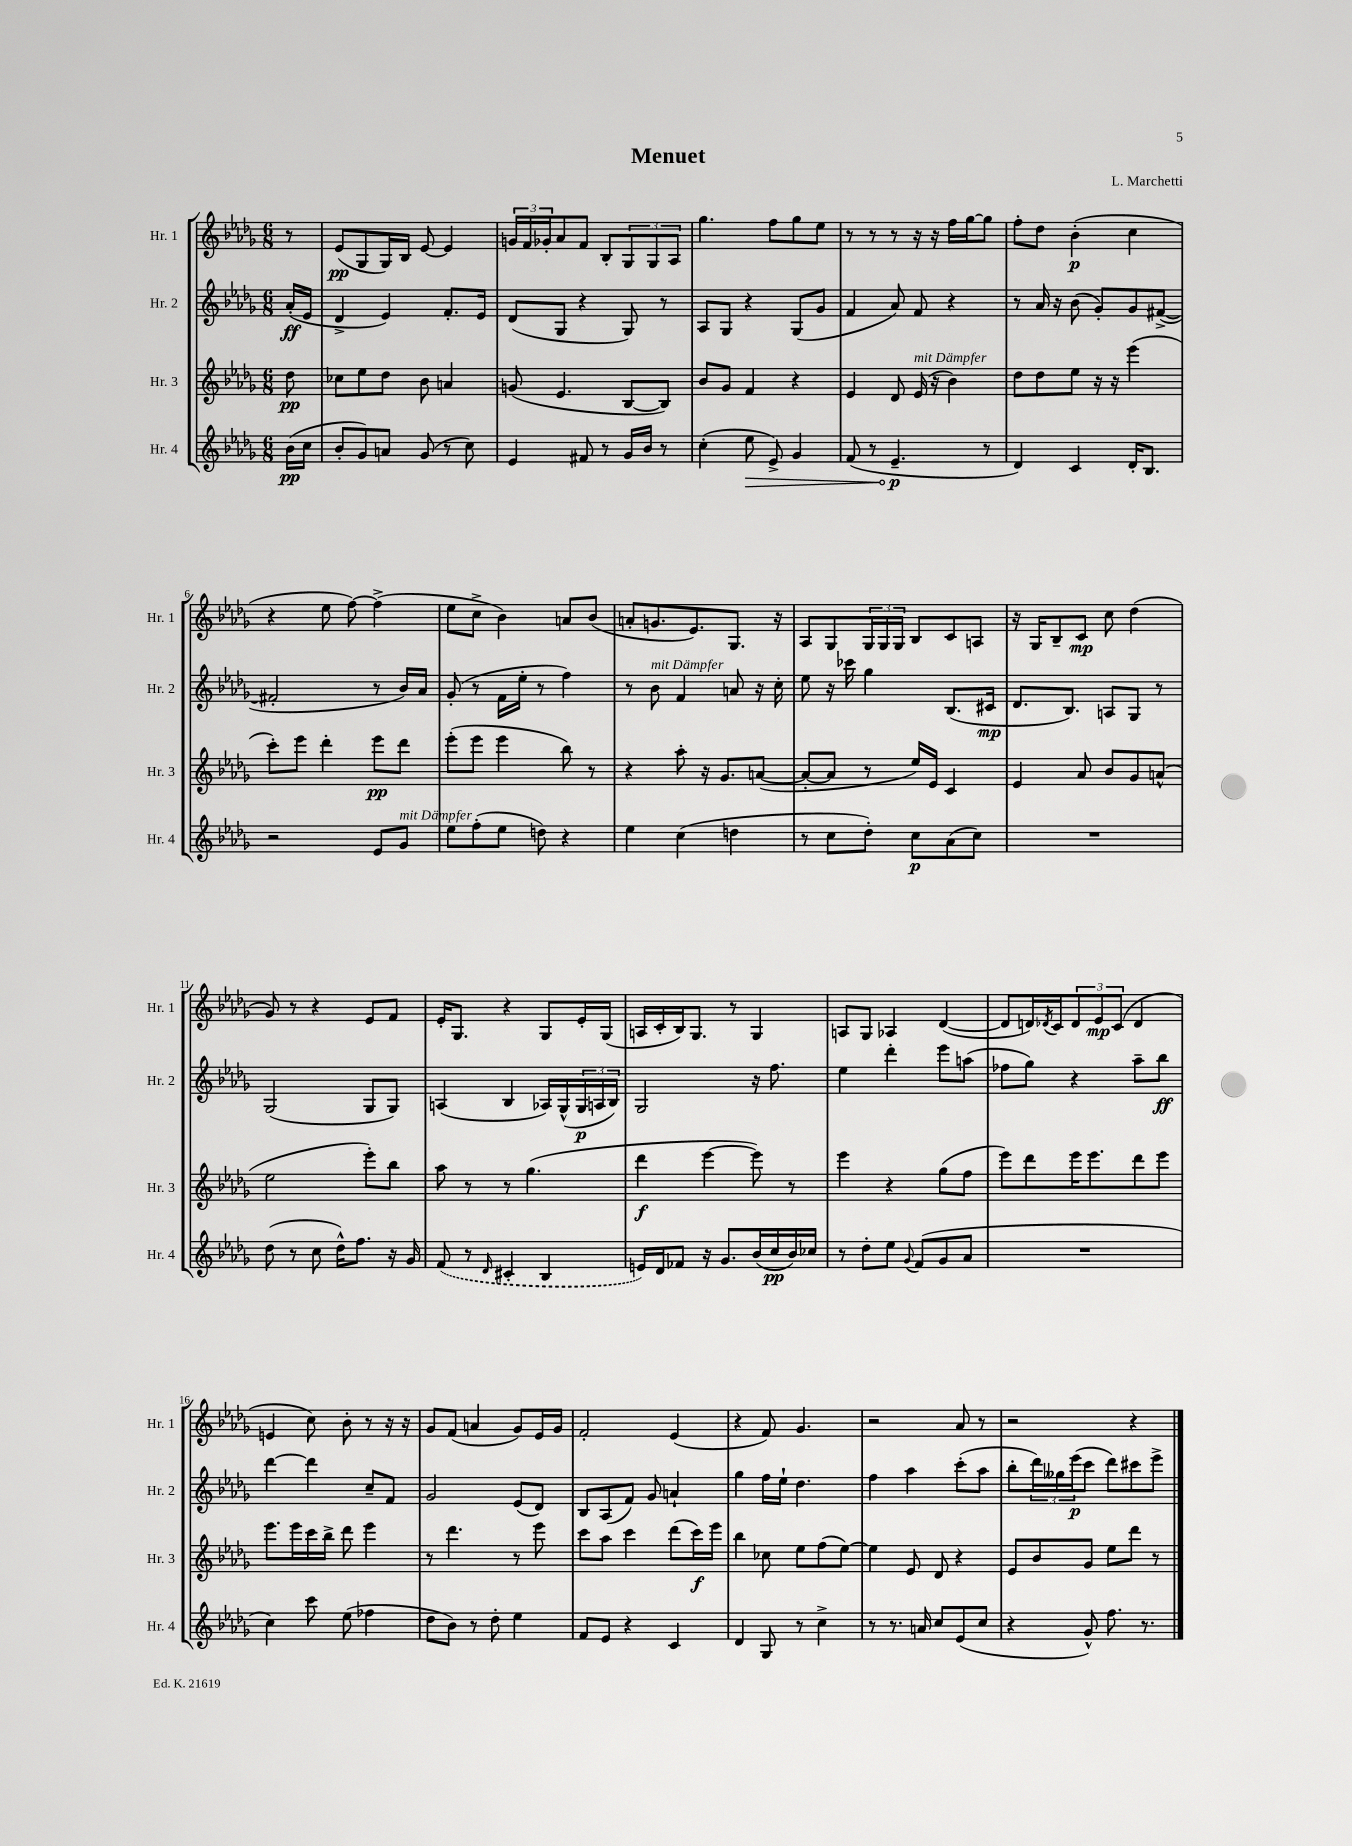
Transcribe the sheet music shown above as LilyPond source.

\header { title = "Menuet" composer = "L. Marchetti" }
<<
\new StaffGroup <<
\new Staff = "s0" \with { instrumentName = "Hr. 1" shortInstrumentName = "Hr. 1" } {
    \clef treble \key des \major \numericTimeSignature \time 6/8 \partial 8
    r8 |
    ees'8\pp( ges8 ges16) bes16 ees'8~ ees'4 |
    \tuplet 3/2 { g'16 f'16 ges'16-. } aes'8 f'8 bes8-. \tuplet 3/2 { ges8 ges8 aes8 } |
    ges''4. f''8 ges''8 ees''8 |
    r8 r8 r8 r16 r16 f''16 ges''16~ ges''8 |
    f''8-. des''8 bes'4-.\p( c''4 |
    r4 ees''8 f''8~) f''4->( |
    ees''8 c''8-> bes'4) a'8 bes'8( |
    a'8-. g'8. ees'8.) ges8. r16 |
    aes8 ges8 \tuplet 3/2 { ges16 ges16 ges16 } bes8 c'8 a8 |
    r16 ges16 bes8-- c'8\mp c''8 des''4( |
    ges'8) r8 r4 ees'8 f'8 |
    ees'16-. ges8. r4 ges8 ees'16-. ges16( |
    a16 c'16-. bes16) ges8. r8 ges4 |
    a8 ges8 aes4 des'4~( |
    des'8 d'16) \acciaccatura { des'8 } c'16 \tuplet 3/2 { des'8 ees'8\mp c'8( } des'4 |
    e'4 c''8) bes'8-. r8 r16 r16 |
    ges'8 f'8( a'4 ges'8) ees'16 ges'16 |
    f'2-. ees'4( |
    r4 f'8) ges'4. |
    r2 aes'8 r8 |
    r2 r4 \bar "|." |
}
\new Staff = "s1" \with { instrumentName = "Hr. 2" shortInstrumentName = "Hr. 2" } {
    \clef treble \key des \major \numericTimeSignature \time 6/8 \partial 8
    aes'16-.\ff( ees'16 |
    des'4-> ees'4) f'8.-. ees'16 |
    des'8( ges8 r4 ges8) r8 |
    aes8 ges8 r4 ges8( ges'8 |
    f'4 aes'8) f'8 r4 |
    r8 aes'16 r16 bes'8( ges'8-.) ges'8 fis'8~->( |
    fis'2-. r8 bes'16) aes'16 |
    ges'8-.( r8 f'16 ees''16-. r8 f''4) |
    r8 bes'8^\markup { \italic "mit Dämpfer" } f'4 a'8 r16 c''16-. |
    ees''8 r16 ces'''16 ges''4 bes8.( cis'16\mp |
    des'8. bes8.) a8 ges8 r8 |
    ges2( ges8 ges8) |
    a4( bes4 aes16) ges16-^( \tuplet 3/2 { ges16\p a16 bes16) } |
    ges2 r16 f''8. |
    ees''4 des'''4-. ees'''8 a''8( |
    fes''8 ges''8) r4 aes''8-- bes''8\ff |
    des'''4~ des'''4 c''8-- f'8 |
    ges'2 ees'8( des'8) |
    bes8 aes8( f'8) ges'8 a'4-! |
    ges''4 f''16 ees''16-! des''4. |
    f''4 aes''4 c'''8-.( aes''8 |
    bes''8-. \tuplet 3/2 { des'''16) geses''16 ees'''16\p( } c'''8 des'''8) cis'''8 ees'''8-> \bar "|." |
}
\new Staff = "s2" \with { instrumentName = "Hr. 3" shortInstrumentName = "Hr. 3" } {
    \clef treble \key des \major \numericTimeSignature \time 6/8 \partial 8
    des''8\pp |
    ces''8 ees''8 des''8 bes'8 a'4 |
    g'8( ees'4. bes8~ bes8) |
    bes'8 ges'8 f'4 r4 |
    ees'4 des'8 ees'16^\markup { \italic "mit Dämpfer" }( r16 bes'4) |
    des''8 des''8 ees''8 r16 r16 ees'''4( |
    c'''8-.) ees'''8 des'''4-. ees'''8\pp des'''8 |
    ees'''8-.( ees'''8 ees'''4 bes''8) r8 |
    r4 aes''8-. r16 ges'8. a'8~( |
    a'8~-. a'8 r8 ees''16) ees'16 c'4 |
    ees'4 aes'8 bes'8 ges'8 a'8-^( |
    ees''2 ees'''8-.) bes''8 |
    aes''8 r8 r8 ges''4.( |
    des'''4\f ees'''4~ ees'''8) r8 |
    ees'''4 r4 ges''8( f''8 |
    ees'''8) des'''8 ees'''16 ees'''8. des'''8 ees'''8 |
    ees'''8. ees'''16 c'''16 bes''16-> des'''8 ees'''4 |
    r8 des'''4. r8 ees'''8 |
    c'''8 aes''8 c'''4 des'''8( c'''16\f) ees'''16 |
    bes''4 ces''8 ees''8 f''8( ees''8~) |
    ees''4 ees'8 des'8 r4 |
    ees'8 bes'8 ges'8 ees''8 des'''8 r8 \bar "|." |
}
\new Staff = "s3" \with { instrumentName = "Hr. 4" shortInstrumentName = "Hr. 4" } {
    \clef treble \key des \major \numericTimeSignature \time 6/8 \partial 8
    bes'16\pp( c''16 |
    bes'8-. ges'8) a'8 ges'8( r8 c''8) |
    ees'4 fis'8 r8 ges'16 bes'16 r8 |
    c''4-.( \once \override Hairpin.circled-tip = ##t ees''8\> ees'8->) ges'4 |
    f'8( r8 ees'4.--\p\! r8 |
    des'4) c'4 des'16-. bes8. |
    r2 ees'8 ges'8^\markup { \italic "mit Dämpfer" } |
    ees''8 f''8-.( ees''8 d''8) r4 |
    ees''4 c''4( d''4 |
    r8 c''8 des''8-.) c''8\p aes'8( c''8) |
    R2. |
    des''8( r8 c''8 des''16-^) f''8. r16 ges'16 |
    \once \slurDashed f'8( r8 \grace { des'16 } cis'4-. bes4 |
    e'16) des'16 fes'8 r16 ges'8. bes'16( c''16\pp bes'16) ces''16 |
    r8 des''8-. ees''8 \appoggiatura { ges'8 } f'8( ges'8 aes'8 |
    R2. |
    c''4) c'''8 ees''8( fes''4 |
    des''8 bes'8) r8 des''8-. ees''4 |
    f'8 ees'8 r4 c'4 |
    des'4 ges8 r8 c''4-> |
    r8 r8. a'16 c''8 ees'8( c''8 |
    r4 ges'8-^) f''8. r8. \bar "|." |
}
>>
>>
